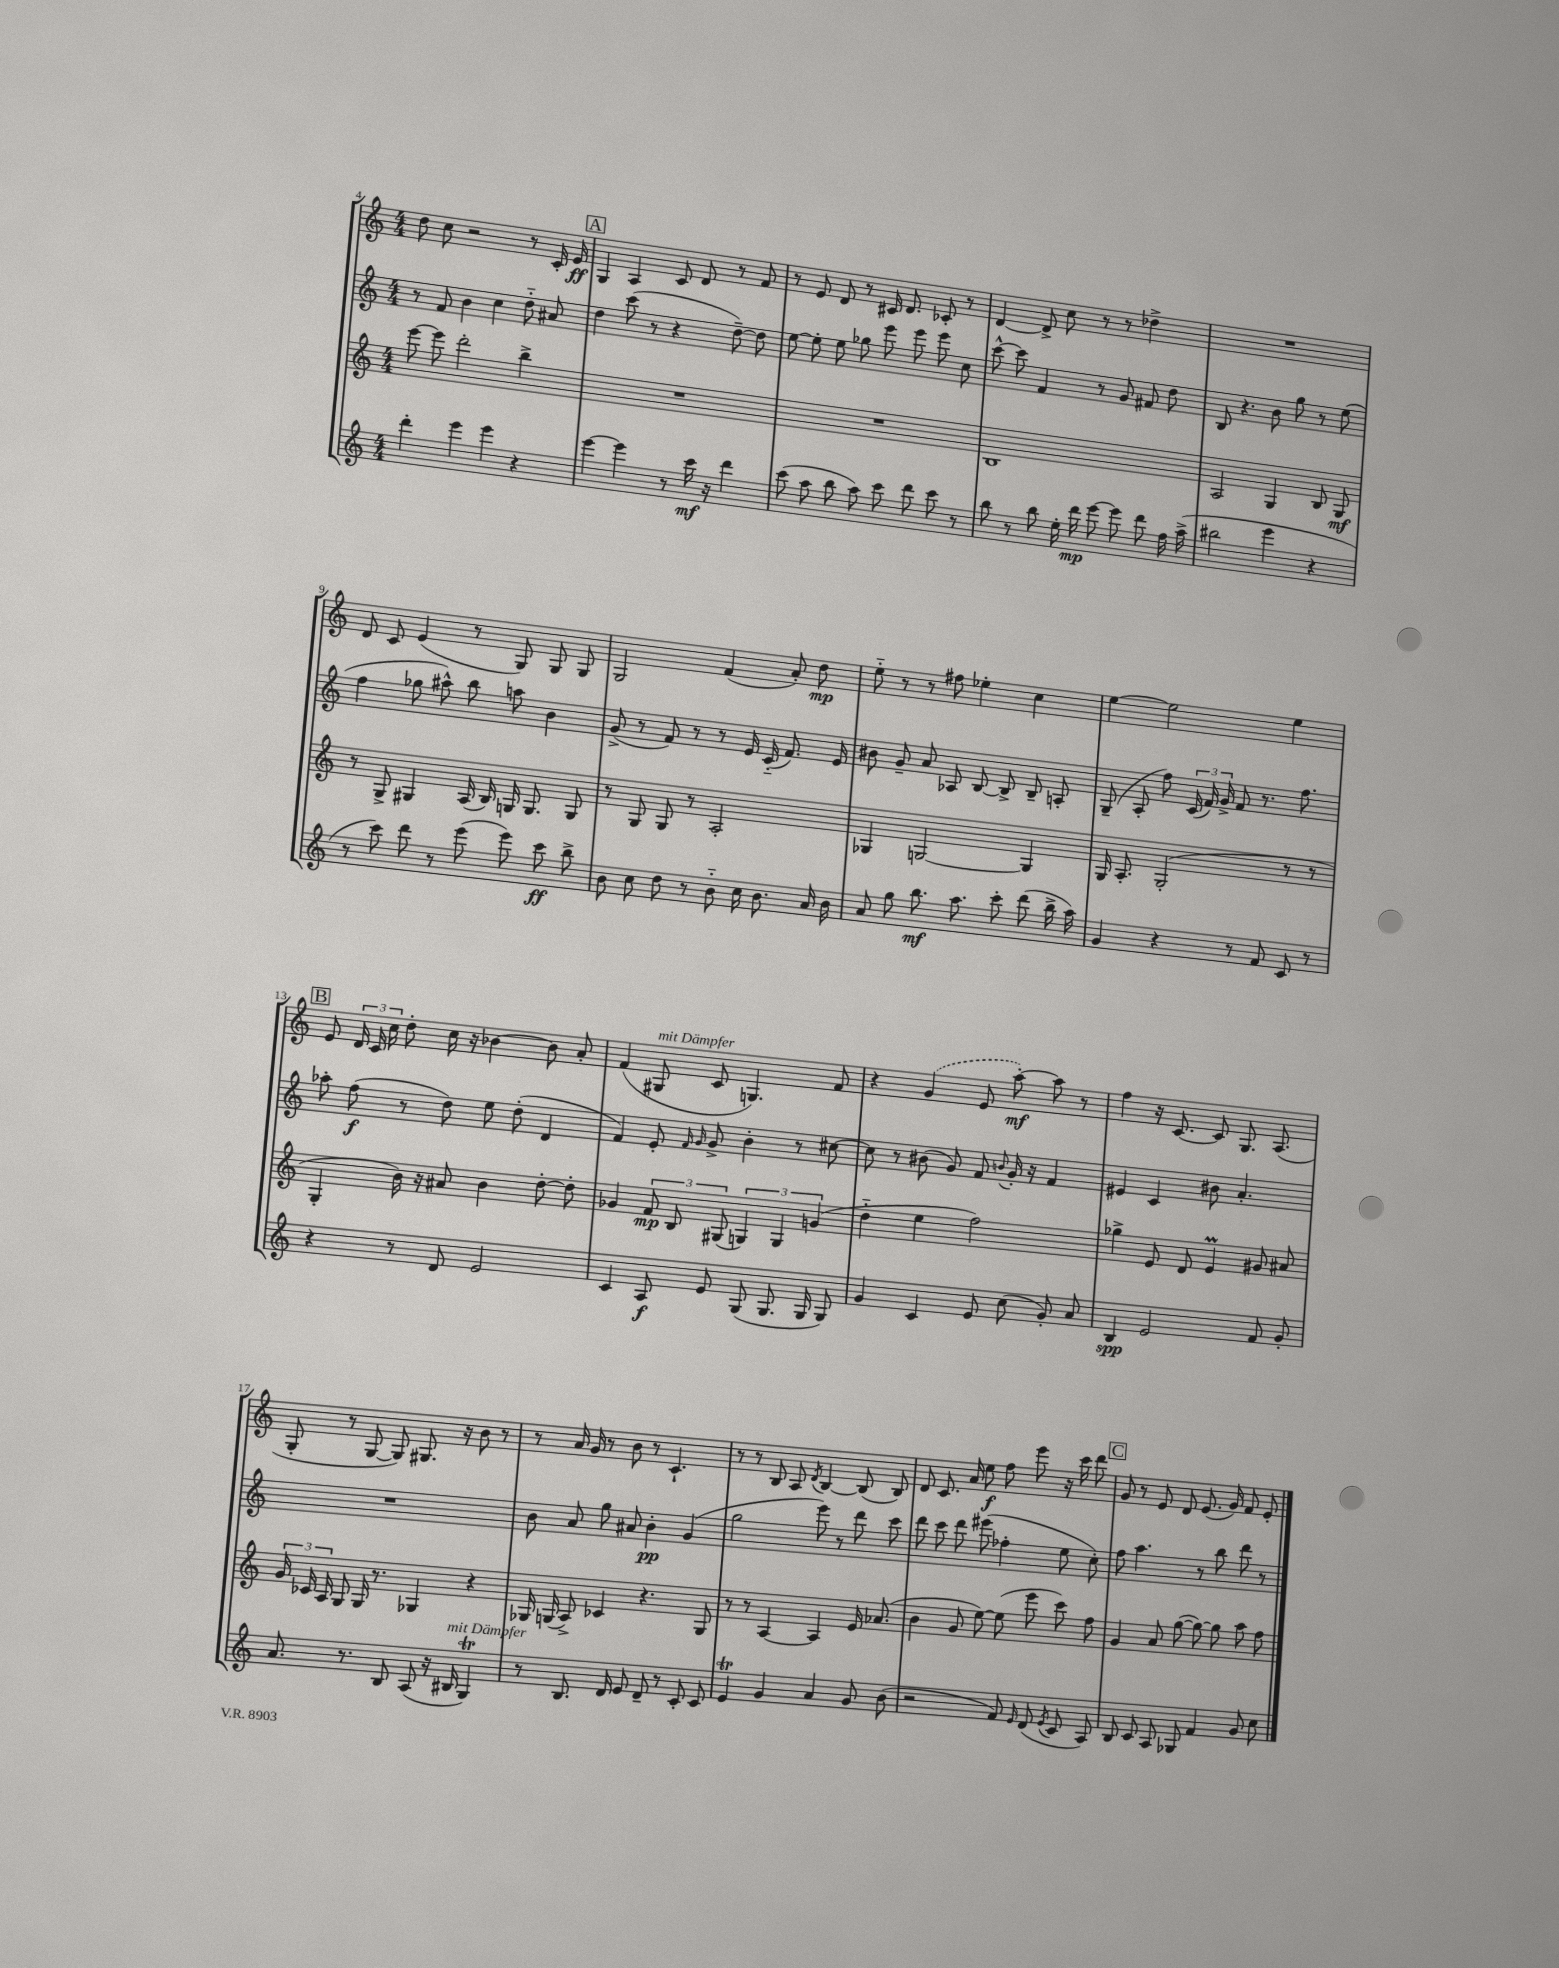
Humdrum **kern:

**kern	**dynam	**kern	**dynam	**kern	**dynam	**kern	**dynam
*part4	*part4	*part3	*part3	*part2	*part2	*part1	*part1
*staff4	*staff4	*staff3	*staff3	*staff2	*staff2	*staff1	*staff1
*clefG2	*	*clefG2	*	*clefG2	*	*clefG2	*
*k[]	*	*k[]	*	*k[]	*	*k[]	*
*M4/4	*	*M4/4	*	*M4/4	*	*M4/4	*
=4	=4	=4	=4	=4	=4	=4	=4
4ddd'\	.	[8eee\	.	8r	.	8dd\	.
.	.	8eee\]	.	8f/	.	8cc\	.
4eee\	.	2ddd'\	.	4b\	.	2r	.
4eee\	.	.	.	4cc\	.	.	.
4r	.	4bb^\	.	8dd\	.	8r	.
.	.	.	.	8a#X/	.	16c'/	.
.	.	.	.	.	.	16e/	ff
!!LO:REH:place=s1:t=A
=5	=5	=5	=5	=5	=5	=5	=5
[4eee\	.	1r	.	4dd\	.	4G/	.
4eee\]	.	.	.	(8ccc\	.	4A/	.
.	.	.	.	8r	.	.	.
8r	.	.	.	4r	.	8c/	.
16ccc\	mf	.	.	.	.	8d/	.
16r	.	.	.	.	.	.	.
4ddd\	.	.	.	[8dd~\)	.	8r	.
.	.	.	.	8dd\]	.	8f/	.
=6	=6	=6	=6	=6	=6	=6	=6
(8ccc\	.	1r	.	[8ee\	.	8r	.
8aa\	.	.	.	8ee'\]	.	8e/	.
8bb\	.	.	.	8ee\	.	8d/	.
8aa\)	.	.	.	8gg-X\	.	8r	.
8ccc\	.	.	.	8eee\	.	16c#X/	.
.	.	.	.	.	.	8.d/	.
8ddd\	.	.	.	8eee\	.	.	.
8ccc\	.	.	.	8eee\	.	8c-X'/	.
8r	.	.	.	8cc\	.	8r	.
=7	=7	=7	=7	=7	=7	=7	=7
8bb\	.	1B	.	[8ccc^^\	.	[4d/	.
8r	.	.	.	8ccc\]	.	.	.
8bb\	.	.	.	4f/	.	8d^/]	.
16ee'\	.	.	.	.	.	8cc\	.
16ddd\	mp	.	.	.	.	.	.
[8eee\	.	.	.	8r	.	8r	.
8eee\]	.	.	.	8g/	.	8r	.
8ddd\	.	.	.	8f#X/	.	4dd-X^\	.
16ff\	.	.	.	8dd\	.	.	.
(16aa^\	.	.	.	.	.	.	.
=8	=8	=8	=8	=8	=8	=8	=8
2bb#X\	.	2A/	.	8B/	.	1r	.
.	.	.	.	4.r	.	.	.
4eee\	.	4G/	.	8b\	.	.	.
.	.	.	.	8gg\	.	.	.
4r	.	8B/	.	8r	.	.	.
.	.	8G/	mf	(8ee\	.	.	.
!!LO:LB:g=z
=9	=9	=9	=9	=9	=9	=9	=9
8r	.	8r	.	4ff\	.	8d/	.
8ccc\)	.	8G^/	.	.	.	8c/	.
8ddd\	.	4G#X/	.	8gg-X\	.	(4e/	.
8r	.	.	.	8aa#X^^\)	.	.	.
(8eee\	.	(16A/	.	8bb\	.	8r	.
.	.	16B/)	.	.	.	.	.
8eee\)	.	16Gn/	.	8aan\	.	8G/)	.
.	.	8.G/	.	.	.	.	.
8ccc\	ff	.	.	4b\	.	8G/	.
8bb^\	.	8G/	.	.	.	8G/	.
=10	=10	=10	=10	=10	=10	=10	=10
8b\	.	8r	.	(8g^/	.	2G/	.
8cc\	.	8G/	.	8r	.	.	.
8dd\	.	8G/	.	8f/)	.	.	.
8r	.	8r	.	8r	.	.	.
8b\	.	2A'/	.	8r	.	(4f/	.
16cc\	.	.	.	16e/	.	.	.
8.b\	.	.	.	(16c/	.	.	.
.	.	.	.	8.f/)	.	8a'/)	.
16a/	.	.	.	.	.	8dd\	mp
16b\	.	.	.	16e/	.	.	.
=11	=11	=11	=11	=11	=11	=11	=11
8a/	.	4G-X/	.	8b#X\	.	8ee\	.
8gg\	.	.	.	8g~/	.	8r	.
8.bb\	mf	[2Gn/	.	8a/	.	8r	.
.	.	.	.	8A-X/	.	8ff#X\	.
8.aa\	.	.	.	.	.	.	.
.	.	.	.	[8B/	.	4ee-X'\	.
8ccc'\	.	.	.	8B^/]	.	.	.
(8ddd\	.	4G/]	.	8B~/	.	4cc\	.
16bb^\	.	.	.	8An'/	.	.	.
16aa\)	.	.	.	.	.	.	.
=12	=12	=12	=12	=12	=12	=12	=12
4g/	.	16G/	.	(8G~/	.	[4ee\	.
.	.	8.A'/	.	.	.	.	.
.	.	.	.	8A'/	.	.	.
4r	.	(2G'/	.	8ff\)	.	2ee\]	.
.	.	.	.	(24c/	.	.	.
.	.	.	.	24f/)	.	.	.
.	.	.	.	24g^/	.	.	.
8r	.	.	.	8f/	.	.	.
8f/	.	.	.	8.r	.	.	.
8c/	.	8r	.	.	.	4ee\	.
.	.	.	.	8.ff\	.	.	.
8r	.	8r	.	.	.	.	.
!!LO:LB:g=z
!!LO:REH:place=s1:t=B
=13	=13	=13	=13	=13	=13	=13	=13
4r	.	4G'/	.	8aa-X'\	.	8e/	.
.	.	.	.	(8ff\	f	24d/	.
.	.	.	.	.	.	24c/	.
.	.	.	.	.	.	24cc\	.
8r	.	16b\)	.	8r	.	8dd'\	.
.	.	16r	.	.	.	.	.
8d/	.	8a#X/	.	8dd\)	.	16cc\	.
.	.	.	.	.	.	16r	.
2e/	.	4b\	.	8ee\	.	[4b-X\	.
.	.	.	.	(8dd'\	.	.	.
.	.	[8dd'\	.	4d/	.	8b-\]	.
.	.	8dd'\]	.	.	.	8a'/	.
=14	=14	=14	=14	=14	=14	=14	=14
4c/	.	4g-X/	.	4f/)	.	(4f/	.
!	!	!	!	!	!	!LO:TX:a:i:t=mit Dämpfer	!
8A/	f	12f/	mp	8e'/	.	8G#X/	.
.	.	12B/	.	.	.	.	.
.	.	.	.	16qqf/	.	.	.
.	.	.	.	16qqg/	.	.	.
8e/	.	.	.	8g^/	.	8c/	.
.	.	(12G#X/	.	.	.	.	.
(8G/	.	6Gn/)	.	4b'\	.	4.Gn/)	.
8.G/	.	.	.	.	.	.	.
.	.	6G/	.	.	.	.	.
.	.	.	.	8r	.	.	.
16G/	.	.	.	.	.	.	.
.	.	(6gn/	.	.	.	.	.
8G/)	.	.	.	[8cc#X\	.	8f/	.
=15	=15	=15	=15	=15	=15	=15	=15
4g/	.	4dd\	.	8cc#\]	.	4r	.
.	.	.	.	8r	.	.	.
4c/	.	4ee\	.	(8b#X\	.	(4g/	.
.	.	.	.	8g/)	.	.	.
8e/	.	2ff\)	.	8f/	.	8e/	.
.	.	.	.	8qqbn/	.	.	.
(8cc\	.	.	.	16g'/	.	[8aa'\)	mf
.	.	.	.	16r	.	.	.
8g'/)	.	.	.	4f/	.	8aa\]	.
8a/	.	.	.	.	.	8r	.
=16	=16	=16	=16	=16	=16	=16	=16
4B/	spp	4gg-X^\	.	4e#X/	.	4ff\	.
2e/	.	8e/	.	4c/	.	16r	.
.	.	.	.	.	.	[8.c/	.
.	.	8d/	.	.	.	.	.
.	.	4em/	.	8b#X\	.	8c/]	.
.	.	.	.	4.a'/	.	8.G/	.
8f/	.	8g#X/	.	.	.	.	.
.	.	.	.	.	.	(8.A/	.
8g'/	.	8a#X/	.	.	.	.	.
!!LO:LB:g=z
=17	=17	=17	=17	=17	=17	=17	=17
8.a/	.	24g/	.	1r	.	8G'/	.
.	.	24c-X/	.	.	.	.	.
.	.	24A/	.	.	.	.	.
.	.	8G/	.	.	.	8r	.
8.r	.	.	.	.	.	.	.
.	.	16G/	.	.	.	[8G/	.
.	.	8.r	.	.	.	.	.
8B/	.	.	.	.	.	8G/])	.
(8A/	.	4G-X/	.	.	.	8.G#X/	.
16r	.	.	.	.	.	.	.
!LO:TX:a:i:t=mit Dämpfer	!	!	!	!	!	!	!
16B#X/	.	.	.	.	.	16r	.
4GT/)	.	4r	.	.	.	8b\	.
.	.	.	.	.	.	8r	.
=18	=18	=18	=18	=18	=18	=18	=18
8r	.	16G-X/	.	8b\	.	8r	.
.	.	(16Gn/	.	.	.	.	.
8.B/	.	8A^/)	.	8a/	.	16a/	.
.	.	.	.	.	.	16g/	.
.	.	4c-X/	.	8gg\	.	8r	.
16d/	.	.	.	.	.	.	.
8e/	.	.	.	8a#X/	.	8b\	.
8d~/	.	4.r	.	4b'\	pp	8r	.
8r	.	.	.	.	.	4.c`/	.
8c'/	.	.	.	(4g/	.	.	.
8c/	.	8G/	.	.	.	.	.
=19	=19	=19	=19	=19	=19	=19	=19
4et/	.	8r	.	2gg\	.	8r	.
.	.	8r	.	.	.	8r	.
4g/	.	[4A/	.	.	.	8B/	.
.	.	.	.	.	.	8A/	.
.	.	.	.	.	.	8qd/	.
4a/	.	4A/]	.	8eee\)	.	[4B/	.
.	.	.	.	8r	.	.	.
8g/	.	16e/	.	8ddd\	.	(8B/]	.
.	.	(8.a-X/	.	.	.	.	.
(8b\	.	.	.	8ccc\	.	8B/)	.
=20	=20	=20	=20	=20	=20	=20	=20
2r	.	4b\	.	8ddd\	.	8d/	.
.	.	.	.	8ccc\	.	8.c/	.
.	.	8g/	.	8ddd\	.	.	.
.	.	.	.	.	.	16a/	.
.	.	[8ee\)	.	(8eee#X\	.	8ee\	f
8f/)	.	(8ee\]	.	4ff-X'\	.	8ff\	.
16qqe/	.	.	.	.	.	.	.
(8d/	.	8eee\	.	.	.	8eee\	.
8qe/	.	.	.	.	.	.	.
8c/	.	8ccc\)	.	8ee\	.	16r	.
.	.	.	.	.	.	16ccc\	.
8A/)	.	8ff\	.	8cc'\)	.	8ddd\	.
!!LO:REH:place=s1:t=C
=21	=21	=21	=21	=21	=21	=21	=21
8B/	.	4g/	.	8ff\	.	8g/	.
8c/	.	.	.	4.aa\	.	8r	.
8A/	.	8a/	.	.	.	8e/	.
8G-X/	.	([8gg\	.	.	.	8d/	.
4f/	.	8gg\_)	.	8r	.	(8.e/	.
.	.	8gg\]	.	8bb\	.	.	.
.	.	.	.	.	.	16g/)	.
8g/	.	8aa\	.	8ddd\	.	8f/	.
8cc\	.	8ff\	.	8r	.	8e'/	.
==	==	==	==	==	==	==	==
*-	*-	*-	*-	*-	*-	*-	*-
